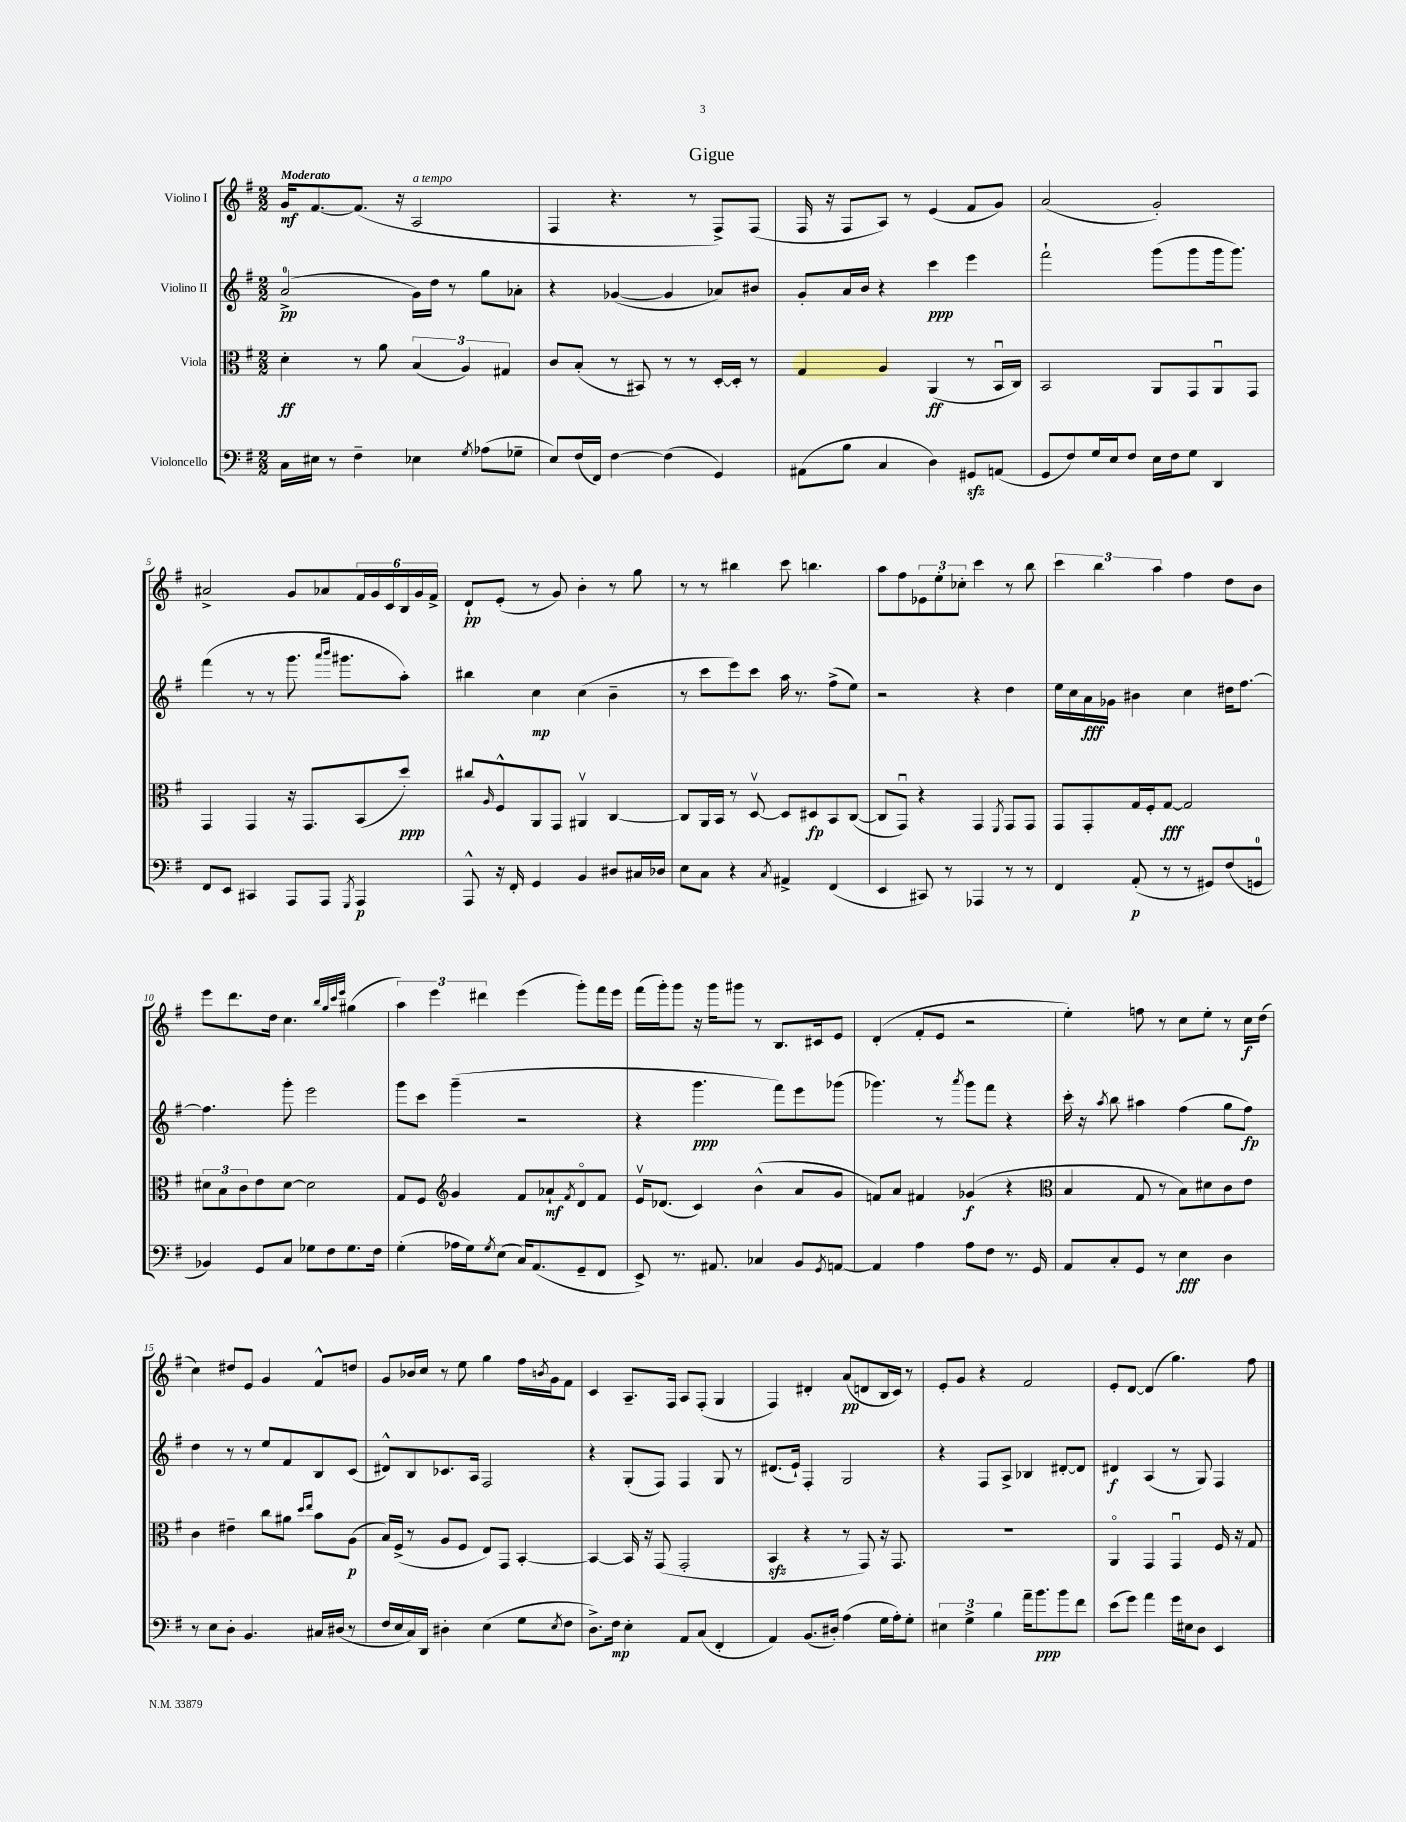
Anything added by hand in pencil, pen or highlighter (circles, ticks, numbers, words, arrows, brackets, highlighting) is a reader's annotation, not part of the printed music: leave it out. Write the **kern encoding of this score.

**kern	**dynam	**kern	**dynam	**kern	**dynam	**kern	**dynam
*part4	*part4	*part3	*part3	*part2	*part2	*part1	*part1
*staff4	*staff4	*staff3	*staff3	*staff2	*staff2	*staff1	*staff1
*I"Violoncello	*	*I"Viola	*	*I"Violino II	*	*I"Violino I	*
*clefF4	*	*clefC3	*	*clefG2	*	*clefG2	*
*k[f#]	*	*k[f#]	*	*k[f#]	*	*k[f#]	*
*M2/2	*	*M2/2	*	*M2/2	*	*M2/2	*
=1	=1	=1	=1	=1	=1	=1	=1
!	!	!	!	!	!	!LO:TX:a:B:t=Moderato	!
16C\LL	.	4d'\	ff	(2a^/	pp	16g/KL	mf
16E#X\JJ	.	.	.	.	.	[8.f#/	.
8r	.	.	.	.	.	.	.
4F#~\	.	8r	.	.	.	(8.f#/J]	.
.	.	8a\	.	.	.	.	.
.	.	.	.	.	.	16r	.
!	!	!	!	!	!	!LO:TX:a:i:t=a tempo	!
4E-X\	.	(6B/	.	16g\LL)	.	2A/	.
.	.	.	.	16dd\JJ	.	.	.
.	.	.	.	8r	.	.	.
.	.	6A/)	.	.	.	.	.
8qG/	.	.	.	.	.	.	.
(8A-X\L	.	.	.	8gg\L	.	.	.
.	.	6G#X/	.	.	.	.	.
8G-X~\J	.	.	.	8a-X'\J	.	.	.
=2	=2	=2	=2	=2	=2	=2	=2
8E/L)	.	8c/L	.	4r	.	4F#/	.
(16F#/L	.	(8B'/J	.	.	.	.	.
16FF#/JJ)	.	.	.	.	.	.	.
[4F#\	.	8r	.	([4g-X/	.	4.r	.
.	.	8BB#X/)	.	.	.	.	.
(4F#\]	.	8r	.	4g-/]	.	.	.
.	.	8r	.	.	.	8r	.
4GG/)	.	[16D'/LL	.	8a-X/L)	.	8F#^/L)	.
.	.	16D'/JJ]	.	.	.	.	.
.	.	8r	.	8b#X/J	.	(8F#/J	.
=3	=3	=3	=3	=3	=3	=3	=3
(8AA#X\L	.	4G/	.	8g'/L	.	16F#/	.
.	.	.	.	.	.	16r	.
8B\J	.	.	.	16a/L	.	8F#/L	.
.	.	.	.	16b/JJ	.	.	.
4C/	.	4A/	.	4r	.	8A/J)	.
.	.	.	.	.	.	8r	.
4D\)	.	(4AA/	ff	4ccc\	ppp	(4e/	.
8GG#Xzz/L	.	8r	.	4eee\	.	8f#/L	.
(8AAn/J	.	16BBu/LL	.	.	.	8g/J)	.
.	.	16C/JJ)	.	.	.	.	.
=4	=4	=4	=4	=4	=4	=4	=4
8GG/L	.	2BB/	.	2fff#`\	.	(2a/	.
8F#/)	.	.	.	.	.	.	.
16G/L	.	.	.	.	.	.	.
16E/J	.	.	.	.	.	.	.
8F#/J	.	.	.	.	.	.	.
16E\LL	.	8AA/L	.	(8ggg\L	.	2g'/)	.
16F#\J	.	.	.	.	.	.	.
8G\J	.	8GG/	.	8ggg\	.	.	.
4DD/	.	8AAu/	.	16ggg\k	.	.	.
.	.	.	.	8.ggg\J)	.	.	.
.	.	8GG/J	.	.	.	.	.
!!LO:LB:g=z
=5	=5	=5	=5	=5	=5	=5	=5
8FF#/L	.	4GG/	.	(4fff#\	.	2a#X^/	.
8EE/J	.	.	.	.	.	.	.
4CC#X/	.	4GG/	.	8r	.	.	.
.	.	.	.	8r	.	.	.
8AAA/L	.	16r	.	8.ggg\	.	8g/L	.
.	.	8.GG/L	.	.	.	.	.
8AAA/J	.	.	.	.	.	8a-X/	.
.	.	.	.	16qqaaa/LL	.	.	.
.	.	.	.	16qqbbb/JJ	.	.	.
.	.	.	.	8.ggg#X\L	.	.	.
8qGGG/	.	.	.	.	.	.	.
4AAA/	p	(8BB/	.	.	.	24f#/L	.
.	.	.	.	.	.	24g/	.
.	.	.	.	.	.	24c/	.
.	.	8dd'/J)	ppp	8aa'\J)	.	24B/	.
.	.	.	.	.	.	24g/	.
.	.	.	.	.	.	24f#^/JJ	.
=6	=6	=6	=6	=6	=6	=6	=6
8AAA^^/	.	8cc#X/L	.	4bb#X\	.	8d`/L	pp
.	.	16qqA/	.	.	.	.	.
16r	.	8F#^^/	.	.	.	(8e'/J	.
16FF#'/	.	.	.	.	.	.	.
4GG/	.	8AA/	.	4cc\	mp	8r	.
.	.	8GG/J	.	.	.	8g/)	.
4BB/	.	4AA#Xv/	.	(4cc\	.	4b'\	.
8D#X/L	.	[4C/	.	4b~\	.	8r	.
16C#X/L	.	.	.	.	.	8gg\	.
16D-X/JJ	.	.	.	.	.	.	.
=7	=7	=7	=7	=7	=7	=7	=7
8E\L	.	8C/L]	.	8r	.	8r	.
8C\J	.	16AA/L	.	8ccc\L	.	8r	.
.	.	16BB/JJ	.	.	.	.	.
4r	.	8r	.	8eee\)	.	4bb#X\	.
.	.	[8Dv/	.	8ccc\J	.	.	.
8qC/	.	.	.	.	.	.	.
4AA#X^/	.	8D/L]	.	16aa\	.	8ccc\	.
.	.	.	.	8.r	.	.	.
.	.	8D#X/	fp	.	.	4.bbn\	.
(4FF#/	.	8BB/	.	(8ff#^\L	.	.	.
.	.	([8C/J	.	8ee\J)	.	.	.
=8	=8	=8	=8	=8	=8	=8	=8
4EE/	.	8C/L]	.	2r	.	8aa\L	.
.	.	8GGu/J)	.	.	.	8ff#\	.
8CC#X/)	.	4r	.	.	.	12e-X\	.
.	.	.	.	.	.	12ee'\	.
8r	.	.	.	.	.	.	.
.	.	.	.	.	.	12cc-X'\J	.
4AAA-X/	.	4GG/	.	4r	.	4ccc\	.
.	.	8qFF#/	.	.	.	.	.
8r	.	8GG/L	.	4dd\	.	8r	.
8r	.	8GG/J	.	.	.	8bb\	.
=9	=9	=9	=9	=9	=9	=9	=9
4FF#/	.	8GG/L	.	16ee\LL	.	6ccc\	.
.	.	.	.	16cc\	.	.	.
.	.	8GG'/	.	16a\	fff	.	.
.	.	.	.	.	.	6bb\	.
.	.	.	.	16g-X\JJ	.	.	.
(8AA'/	p	16G/L	.	4b#X\	.	.	.
.	.	16F#'/J	.	.	.	.	.
.	.	.	.	.	.	6aa\	.
8r	.	[8G/J	fff	.	.	.	.
8r	.	2G/]	.	4cc\	.	4ff#\	.
8GG#X/L)	.	.	.	.	.	.	.
(8F#/	.	.	.	16dd#X\KL	.	8dd\L	.
.	.	.	.	[8.ff#\J	.	.	.
8GGn/J	.	.	.	.	.	8b\J	.
!!LO:LB:g=z
=10	=10	=10	=10	=10	=10	=10	=10
4BB-X/)	.	12d#X\L	.	4.ff#\]	.	8eee\L	.
.	.	12B\	.	.	.	.	.
.	.	.	.	.	.	8.ddd\	.
.	.	12c\	.	.	.	.	.
8GG/L	.	8e\	.	.	.	.	.
.	.	.	.	.	.	16dd\Jk	.
8C/J	.	[8d#\J	.	8ggg'\	.	4.cc\	.
8G-X\L	.	2d#\]	.	2eee\	.	.	.
8F#\	.	.	.	.	.	.	.
.	.	.	.	.	.	32qqbb/LLL	.
.	.	.	.	.	.	32qqgg/	.
.	.	.	.	.	.	32qqccc/	.
.	.	.	.	.	.	32qqeee/JJJ	.
8.G-\	.	.	.	.	.	(4gg#X\	.
16F#\Jk	.	.	.	.	.	.	.
=11	=11	=11	=11	=11	=11	=11	=11
(4G'\	.	8G/L	.	8ggg\L	.	6aa\)	.
.	.	8F#/J	.	8ccc\J	.	.	.
.	.	.	.	.	.	6eee\	.
*	*	*clefG2	*	*	*	*	*
16A-X\LL	.	4g/	.	(4ggg~\	.	.	.
16G\J)	.	.	.	.	.	.	.
.	.	.	.	.	.	6ddd#X\	.
8qG/	.	.	.	.	.	.	.
(8E\J	.	.	.	.	.	.	.
16C/KL)	.	8f#/L	.	2r	.	(4eee\	.
(8.AA/	.	.	.	.	.	.	.
.	.	8a-X`/	mf	.	.	.	.
.	.	8qf#/	.	.	.	.	.
8GG~/	.	8d/	.	.	.	8ggg'\L)	.
8FF#/J	.	8f#/J	.	.	.	16fff#\L	.
.	.	.	.	.	.	16eee\JJ	.
=12	=12	=12	=12	=12	=12	=12	=12
8EE^/)	.	16ev/KL	.	4r	.	(16fff#\LL	.
.	.	(8.d-X/J	.	.	.	16ggg'\J)	.
8.r	.	.	.	.	.	8ggg\J	.
.	.	4c/)	.	4.ggg\	ppp	16r	.
8.AA#X/	.	.	.	.	.	16ggg\KL	.
.	.	.	.	.	.	8ggg#X\J	.
4C-X/	.	(4b^^\	.	.	.	8r	.
.	.	.	.	8fff#\L)	.	8.B/L	.
8BB/L	.	8a/L	.	8eee\	.	.	.
.	.	.	.	.	.	16c#X/k	.
8qGG/	.	.	.	.	.	.	.
[8AAn/J	.	8g/J	.	(8ggg-X\J	.	8e/J	.
=13	=13	=13	=13	=13	=13	=13	=13
4AA/]	.	8fn/L)	.	4.ggg-X\)	.	(4d'/	.
.	.	8a/J	.	.	.	.	.
4A\	.	4f#X/	.	.	.	8f#'/L	.
.	.	.	.	8r	.	8e/J	.
.	.	.	.	8qaaa/	.	.	.
8A\L	.	(4g-X/	f	8ggg-\L	.	2r	.
8F#\J	.	.	.	8fff#\J	.	.	.
8.r	.	4r	.	4r	.	.	.
16GG/	.	.	.	.	.	.	.
=14	=14	=14	=14	=14	=14	=14	=14
*	*	*clefC3	*	*	*	*	*
8AA/L	.	4B/	.	16ccc'\	.	4ee'\)	.
.	.	.	.	16r	.	.	.
.	.	.	.	8qaa/	.	.	.
8C'/	.	.	.	8bb\	.	.	.
8GG/J	.	8G/	.	4aa#X\	.	8ffn\	.
8r	.	8r	.	.	.	8r	.
4E\	fff	8B\L)	.	(4ff#\	.	8cc\L	.
.	.	8d#X\	.	.	.	8ee'\J	.
4D\	.	8c\	.	8gg\L	.	8r	.
.	.	8e\J	.	8ff#\J)	fp	16cc\LL	f
.	.	.	.	.	.	(16dd\JJ	.
!!LO:LB:g=z
=15	=15	=15	=15	=15	=15	=15	=15
8r	.	4c\	.	4dd\	.	4cc\)	.
8E\L	.	.	.	.	.	.	.
8D'\J	.	4e#X~\	.	8r	.	8dd#X/L	.
4.BB/	.	.	.	8r	.	8e/J	.
.	.	8cc\L	.	8ee/L	.	4g/	.
.	.	8a#X\J	.	8f#/	.	.	.
.	.	16qqdd/LL	.	.	.	.	.
.	.	16qqee/JJ	.	.	.	.	.
16C#X/LL	.	8b\L	.	8B/	.	8f#^^/L	.
(16D#X/JJ	.	.	.	.	.	.	.
8r	.	(8A\J	p	(8c/J	.	8ddn/J	.
=16	=16	=16	=16	=16	=16	=16	=16
16F#/LL	.	16B/LL)	.	8d#X^^/L)	.	8g/L	.
16E/	.	(16F#^/JJ	.	.	.	.	.
16C/)	.	8r	.	8B/	.	16b-X/L	.
16DD/JJ	.	.	.	.	.	16cc/JJ	.
4D#X'\	.	8A/L	.	8.c-X/	.	8r	.
.	.	8F#/J	.	.	.	8ee\	.
.	.	.	.	16A/Jk	.	.	.
(4E\	.	8E/L)	.	2F#/	.	4gg\	.
.	.	8GG/J	.	.	.	.	.
8G\L	.	[4BB'/	.	.	.	16ff#\LL	.
.	.	.	.	.	.	8qbn/	.
.	.	.	.	.	.	16g\J	.
8qE/	.	.	.	.	.	.	.
8F#\J	.	.	.	.	.	8f#\J	.
=17	=17	=17	=17	=17	=17	=17	=17
8.D^\L)	.	4BB/_	.	4r	.	4c/	.
16F#\Jk	mp	.	.	.	.	.	.
4E'\	.	16BB/]	.	(8G'/L	.	8.A~/L	.
.	.	16r	.	.	.	.	.
.	.	(8GG/	.	8F#/J)	.	.	.
.	.	.	.	.	.	16F#/Jk	.
8AA/L	.	2GG'/	.	4F#/	.	8A/L	.
(8C/J	.	.	.	.	.	(8F#'/J	.
4FF#'/	.	.	.	8G/	.	4G/	.
.	.	.	.	8r	.	.	.
=18	=18	=18	=18	=18	=18	=18	=18
4AA/)	.	4BBzz/	.	(8.d#X/L	.	4F#/)	.
.	.	.	.	16e`/Jk)	.	.	.
(8.BB/L	.	4r	.	4F#'/	.	4d#X'/	.
16D#X'/Jk)	.	.	.	.	.	.	.
(4A\	.	8r	.	2G/	.	(8a/L	pp
.	.	8GG/)	.	.	.	8dn/	.
16G\LL	.	16r	.	.	.	16B/L	.
16A'\J)	.	8.GG/	.	.	.	16c/JJ)	.
8G'\J	.	.	.	.	.	8r	.
=19	=19	=19	=19	=19	=19	=19	=19
6E#X\	.	1r	.	4r	.	8e'/L	.
.	.	.	.	.	.	8g/J	.
6G^\	.	.	.	.	.	.	.
.	.	.	.	8F#/L	.	4r	.
6B\	.	.	.	.	.	.	.
.	.	.	.	8A^/J	.	.	.
16a~\KL	.	.	.	4B-X/	.	2f#/	.
8.b\	ppp	.	.	.	.	.	.
8b\	.	.	.	[8d#X'/L	.	.	.
8f#\J	.	.	.	8d#/J]	.	.	.
=20	=20	=20	=20	=20	=20	=20	=20
(8e\L	.	4AA/	.	4d#X/	f	8e'/L	.
8g\J)	.	.	.	.	.	[8d/J	.
4a\	.	4GG/	.	(4A/	.	(4d/]	.
16g\LL	.	4GGu/	.	8r	.	4.gg\)	.
16E#X\J	.	.	.	.	.	.	.
8D\J	.	.	.	8G/)	.	.	.
4EE/	.	16F#/	.	4F#/	.	.	.
.	.	16r	.	.	.	.	.
.	.	8G/	.	.	.	8ff#\	.
==	==	==	==	==	==	==	==
*-	*-	*-	*-	*-	*-	*-	*-
